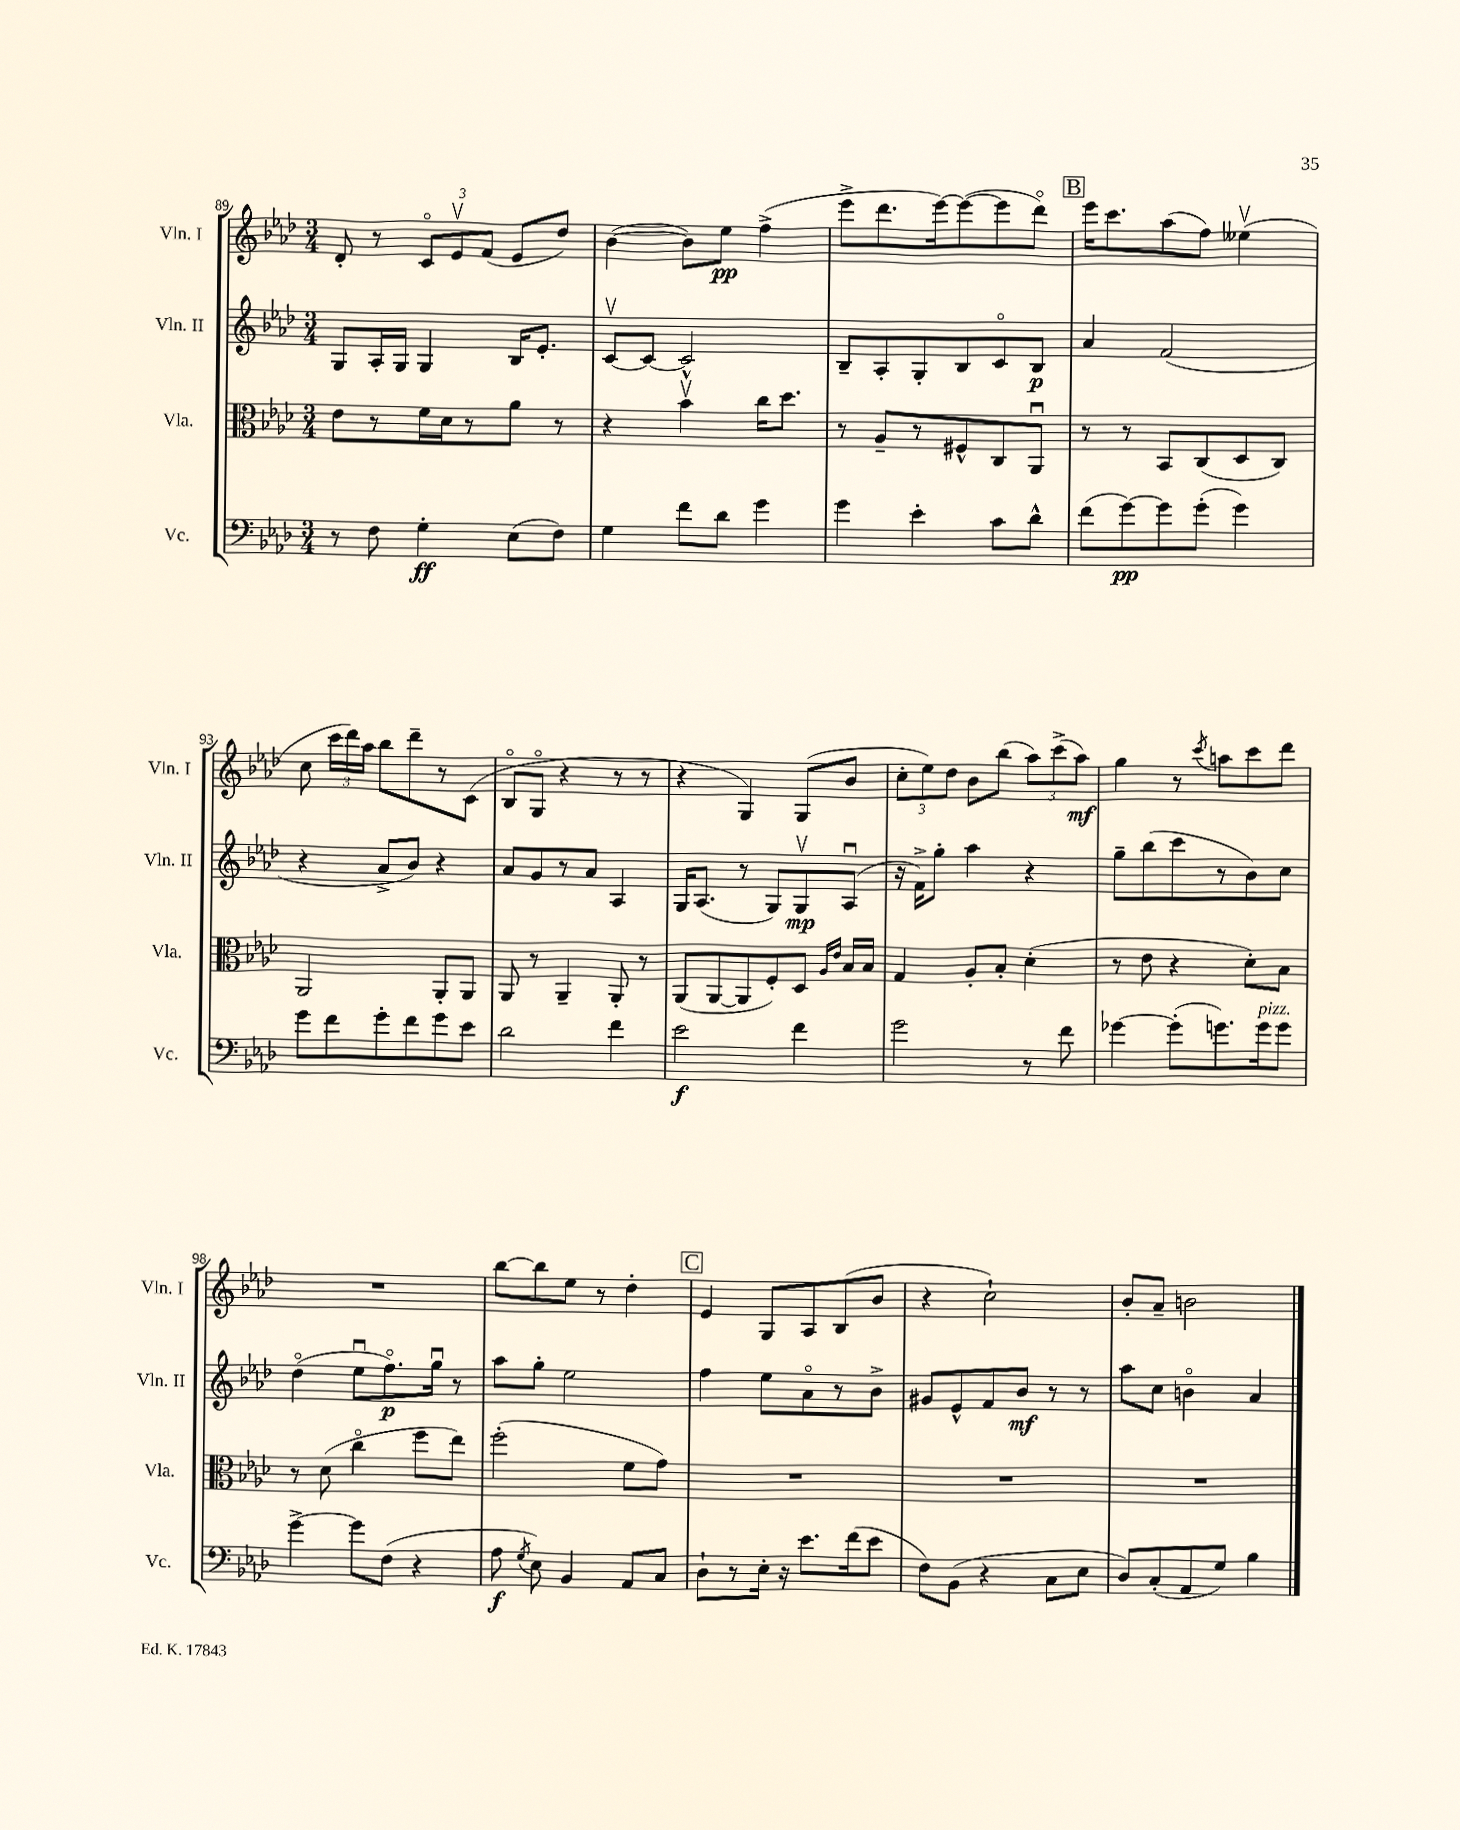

**kern	**dynam	**kern	**kern	**dynam	**kern	**dynam
*part4	*part4	*part3	*part2	*part2	*part1	*part1
*staff4	*staff4	*staff3	*staff2	*staff2	*staff1	*staff1
*I"Vc.	*	*I"Vla.	*I"Vln. II	*	*I"Vln. I	*
*I'Vc.	*	*I'Vla.	*I'Vln. II	*	*I'Vln. I	*
*clefF4	*	*clefC3	*clefG2	*	*clefG2	*
*k[b-e-a-d-]	*	*k[b-e-a-d-]	*k[b-e-a-d-]	*	*k[b-e-a-d-]	*
*M3/4	*	*M3/4	*M3/4	*	*M3/4	*
=89	=89	=89	=89	=89	=89	=89
8r	.	8e-\L	8G/L	.	8d-'/	.
8F\	.	8r	16A-'/L	.	8r	.
.	.	.	16G/JJ	.	.	.
4G'\	ff	16f\L	4G/	.	12c/L	.
.	.	16d-\J	.	.	.	.
.	.	.	.	.	12e-v/	.
.	.	8r	.	.	.	.
.	.	.	.	.	(12f/J	.
(8E-\L	.	8a-\J	16B-/KL	.	8e-/L	.
.	.	.	8.e-'/J	.	.	.
8F\J)	.	8r	.	.	8dd-/J)	.
=90	=90	=90	=90	=90	=90	=90
4G\	.	4r	[8cv/L	.	([4b-\	.
.	.	.	8c/J_	.	.	.
8f\L	.	4b-v\	2c^^/]	.	8b-\L])	.
8d-\J	.	.	.	.	8ee-\J	pp
4g\	.	16cc\KL	.	.	(4ff^\	.
.	.	8.dd-\J	.	.	.	.
=91	=91	=91	=91	=91	=91	=91
4g\	.	8r	8B-~/L	.	8eee-^\L	.
.	.	8A-~/L	8A-'/	.	8.ddd-\	.
4e-'\	.	8r	8G'/	.	.	.
.	.	.	.	.	[16eee-\k)	.
.	.	8F#X^^/	8B-/	.	(8eee-\_	.
8c\L	.	8C/	8c/	.	8eee-\]	.
8d-^^\J	.	8AA-u/J	8B-/J	p	8ddd-\J)	.
!!LO:REH:place=s1:t=B
=92	=92	=92	=92	=92	=92	=92
(8f\L	.	8r	4a-/	.	16eee-\KL	.
.	.	.	.	.	8.ccc\	.
[8g\)	pp	8r	.	.	.	.
8g\]	.	8BB-/L	(2f/	.	(8aa-\	.
(8g'\J	.	(8C/	.	.	8ff\J)	.
4g\)	.	8D-/	.	.	(4ee--Xv\	.
.	.	8C/J)	.	.	.	.
!!LO:LB:g=z
=93	=93	=93	=93	=93	=93	=93
8g\L	.	2AA-/	4r	.	8cc\	.
8f\	.	.	.	.	24ccc\LL	.
.	.	.	.	.	24ddd-\)	.
.	.	.	.	.	24aa-\JJ	.
8g'\	.	.	8a-^/L	.	8bb-\L	.
8f\	.	.	8b-/J)	.	8ddd-~\	.
8g\	.	8AA-'/L	4r	.	8r	.
8e-\J	.	8AA-/J	.	.	(8c\J	.
=94	=94	=94	=94	=94	=94	=94
2d-\	.	8AA-/	8a-/L	.	8B-/L	.
.	.	8r	8g/	.	8G/J	.
.	.	4AA-~/	8r	.	4r	.
.	.	.	8a-/J	.	.	.
4f\	.	8AA-'/	4A-/	.	8r	.
.	.	8r	.	.	8r	.
=95	=95	=95	=95	=95	=95	=95
2e-\	f	(8AA-/L	16G/KL	.	4r	.
.	.	.	(8.A-/J	.	.	.
.	.	[8AA-/	.	.	.	.
.	.	8AA-/]	8r	.	4G/)	.
.	.	8F'/)	8G/L)	.	.	.
4f\	.	8D-/J	8Gv/	mp	(8G/L	.
.	.	16qqA-/LL	.	.	.	.
.	.	16qqe-/JJ	.	.	.	.
.	.	16B-/LL	(8A-u/J	.	8b-/J	.
.	.	16B-/JJ	.	.	.	.
=96	=96	=96	=96	=96	=96	=96
2g\	.	4G/	16r	.	12cc'\L	.
.	.	.	16f^\KL)	.	.	.
.	.	.	.	.	12ee-\)	.
.	.	.	8gg'\J	.	.	.
.	.	.	.	.	12dd-\J	.
.	.	8A-'/L	4aa-\	.	8b-\L	.
.	.	8B-'/J	.	.	(8bb-\J	.
8r	.	(4d-'\	4r	.	12aa-\L)	.
.	.	.	.	.	(12ccc^\	.
8f\	.	.	.	.	.	.
.	.	.	.	.	12aa-\J)	mf
=97	=97	=97	=97	=97	=97	=97
[4g-X\	.	8r	8gg~\L	.	4gg\	.
.	.	8e-\	(8bb-\	.	.	.
(8g-'\L]	.	4r	8ccc\	.	8r	.
.	.	.	.	.	8qccc/	.
8.gn\)	.	.	8r	.	8aan\L	.
.	.	8d-'\L)	8b-\)	.	8ccc\	.
!LO:TX:a:i:t=pizz.	!	!	!	!	!	!
16g\k	.	.	.	.	.	.
8g\J	.	8B-\J	8cc\J	.	8ddd-\J	.
!!LO:LB:g=z
=98	=98	=98	=98	=98	=98	=98
[4g^\	.	8r	(4dd-\	.	2.r	.
.	.	(8d-\	.	.	.	.
8g\L]	.	4cc\	8ee-u\L	.	.	.
(8F\J	.	.	8.ff\)	p	.	.
4r	.	8ff\L	.	.	.	.
.	.	.	16ggu\Jk	.	.	.
.	.	8ee-\J)	8r	.	.	.
=99	=99	=99	=99	=99	=99	=99
8A-\	f	(2ff'\	8aa-\L	.	[8bb-\L	.
8qG/	.	.	.	.	.	.
8E-\)	.	.	8gg'\J	.	8bb-\]	.
4BB-/	.	.	2ee-\	.	8ee-\J	.
.	.	.	.	.	8r	.
8AA-/L	.	8f\L	.	.	4dd-'\	.
8C/J	.	8g\J)	.	.	.	.
!!LO:REH:place=s1:t=C
=100	=100	=100	=100	=100	=100	=100
8D-`\L	.	2.r	4ff\	.	4e-/	.
8r	.	.	.	.	.	.
16E-'\Jk	.	.	8ee-\L	.	8G/L	.
16r	.	.	.	.	.	.
8.e-\L	.	.	8a-\	.	8A-/	.
.	.	.	8r	.	(8B-/	.
(16f\k	.	.	.	.	.	.
8e-\J	.	.	8b-^\J	.	8b-/J	.
=101	=101	=101	=101	=101	=101	=101
8F\L)	.	2.r	8g#X/L	.	4r	.
(8BB-\J	.	.	8e-^^/	.	.	.
4r	.	.	8f/	.	2cc`\)	.
.	.	.	8b-/J	mf	.	.
8C\L	.	.	8r	.	.	.
8E-\J	.	.	8r	.	.	.
=102	=102	=102	=102	=102	=102	=102
8D-/L)	.	2.r	8aa-\L	.	8b-'/L	.
(8C'/	.	.	8cc\J	.	8a-~/J	.
8AA-/	.	.	4bn\	.	2bn\	.
8G/J)	.	.	.	.	.	.
4B-\	.	.	4a-/	.	.	.
==	==	==	==	==	==	==
*-	*-	*-	*-	*-	*-	*-
